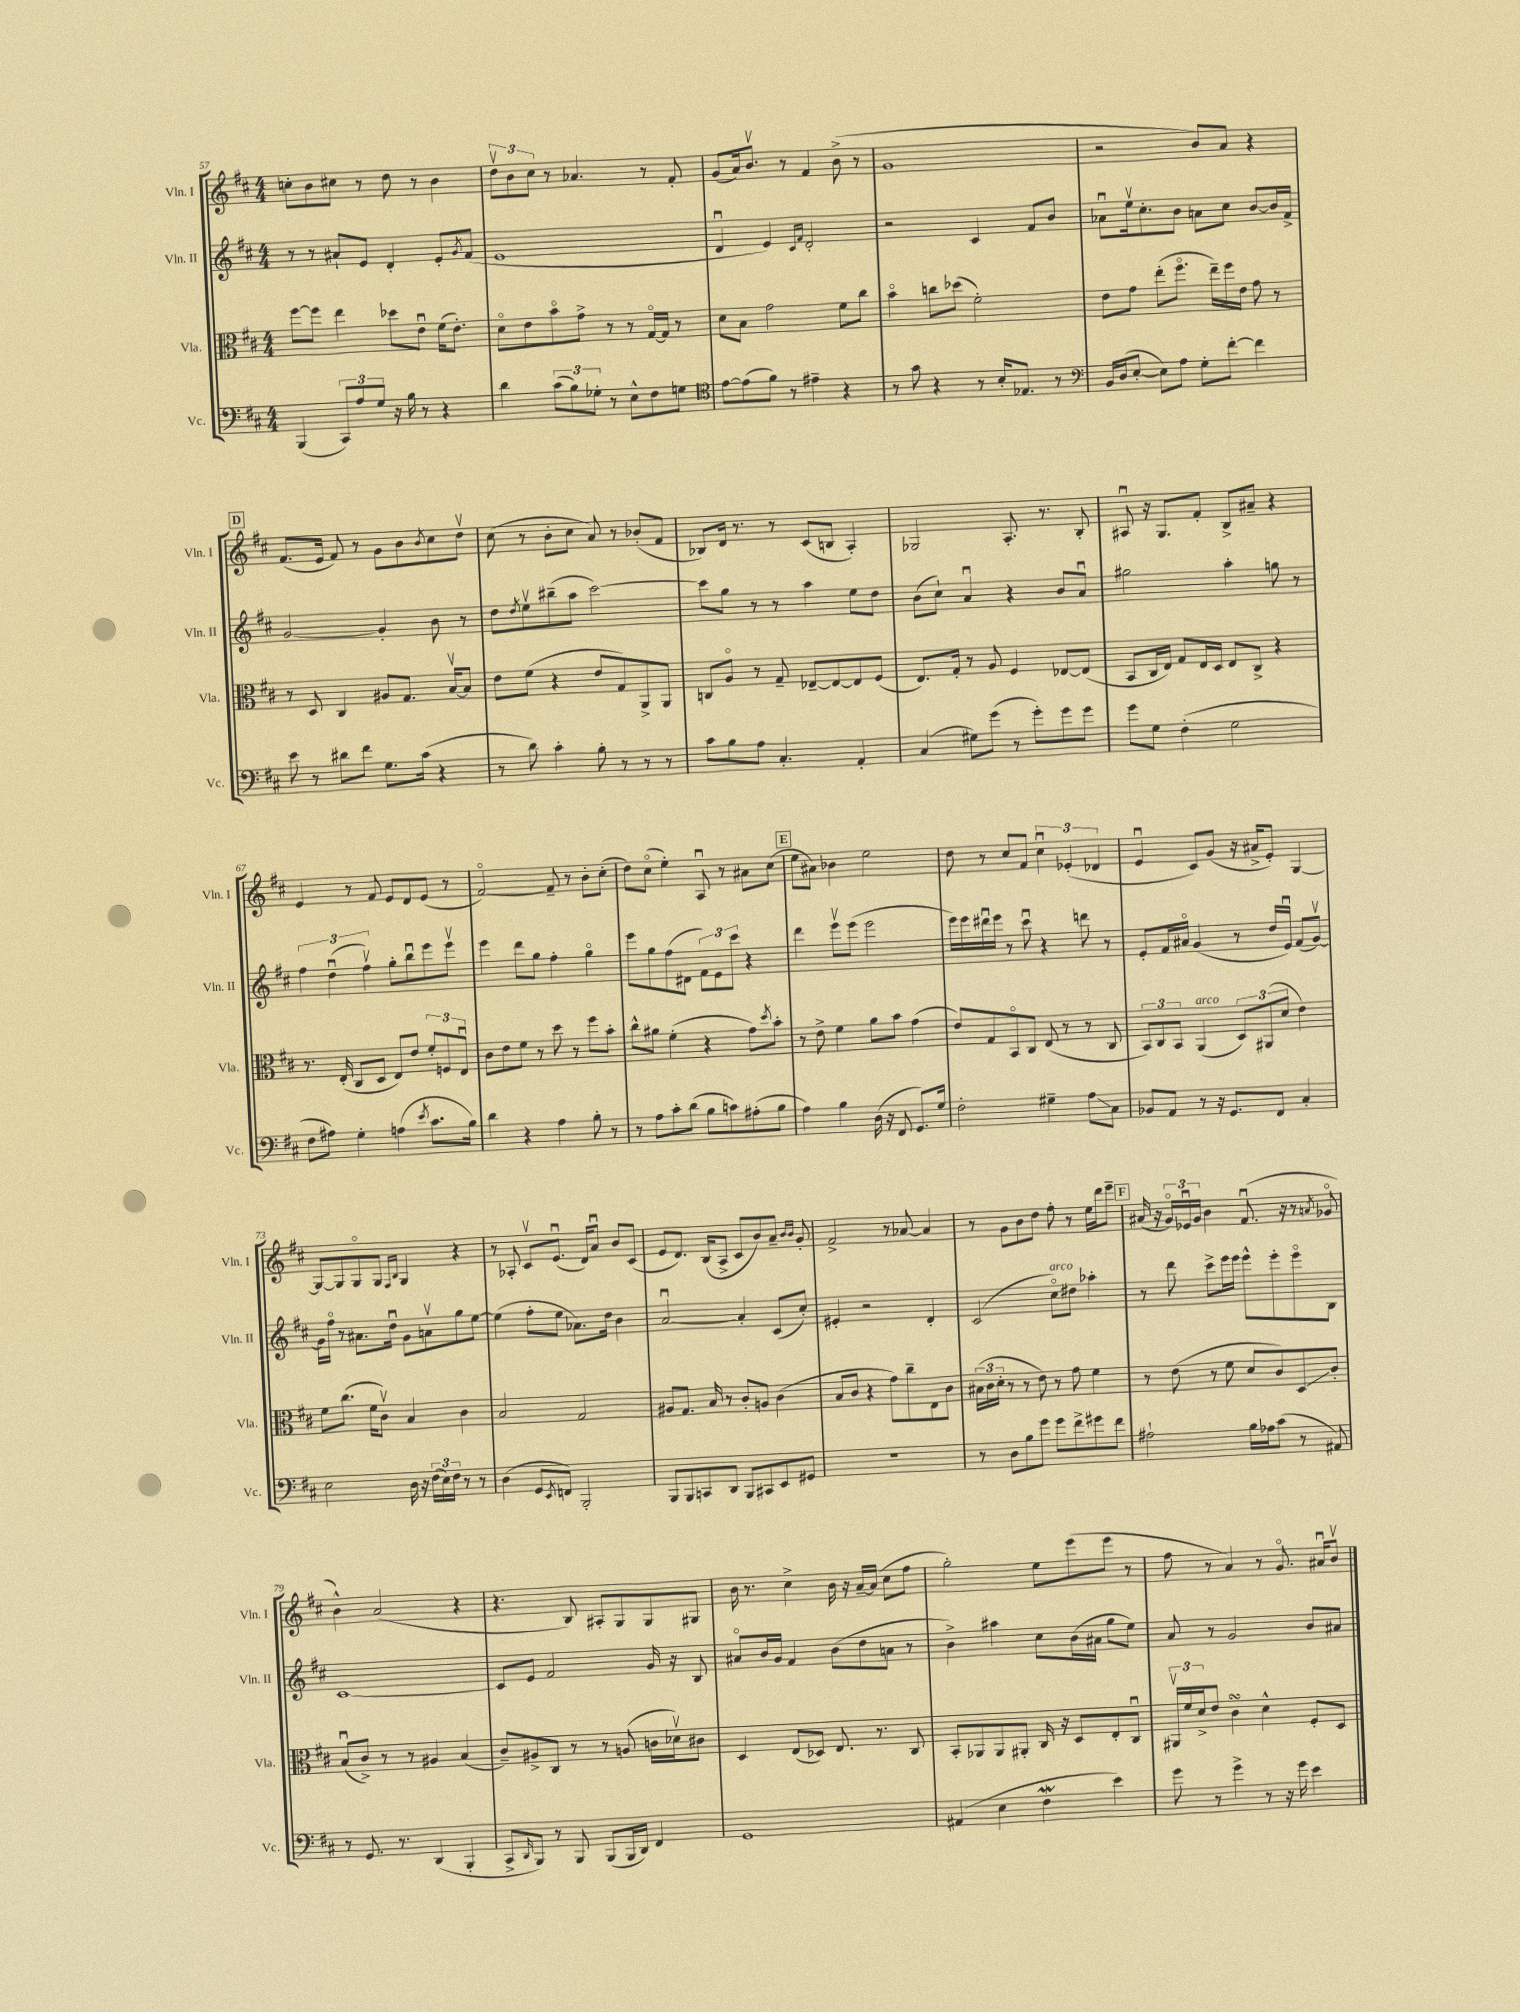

**kern	**kern	**kern	**kern
*staff4	*staff3	*staff2	*staff1
*clefF4	*clefC3	*clefG2	*clefG2
*k[f#c#]	*k[f#c#]	*k[f#c#]	*k[f#c#]
*M4/4	*M4/4	*M4/4	*M4/4
(4BBB	[8ff#	8r	8cc'
.	8ff#]	8r	8b
12CC#)	4ee	8a#`	8cc#
12A	.	.	.
.	.	8e	8r
12G	.	.	.
16r	8dd-	4d'	8dd
16B	.	.	.
8r	8eu	.	8r
4r	(16f#	8e'	4b
.	8.e')	.	.
.	.	8qg	.
.	.	(8f#	.
=	=	=	=
4d	8do	1e	12ddv
.	.	.	12b
.	8e	.	.
.	.	.	12cc#
(12c#	8bo	.	8r
12B)	.	.	.
.	8g^	.	4.a-
12G-'	.	.	.
8r	8r	.	.
8E^^	8r	.	.
8F#	[16Go	.	8r
.	16G]	.	.
8G	8r	.	8f#'
=	=	=	=
*clefC4	*	*	*
[8e	8d	4du	(8g
(8e]	8B	.	16a)
.	.	.	8.bv
8f#)	2g	4e)	.
8r	.	.	8r
.	.	16qqc#	.
.	.	16qqf#	.
4e#~	.	2d'	4f#
4r	8f#	.	(8b^
.	8cc#	.	8r
=	=	=	=
8r	4bo	2r	1g
8g	.	.	.
4r	8cc	.	.
.	(8dd-	.	.
8r	2f#')	4c#	.
16B'	.	.	.
8.E-	.	.	.
.	.	8f#	.
8r	.	8b	.
=	=	=	=
*clefF4	*	*	*
16BB	8e	8a-u	2r
(16D	.	.	.
[8E'	8g	16eev	.
.	.	8.cc#'	.
8E])	(8ee'	.	.
8A	8.ff#o	8b	.
8G'	.	8a	8b)
.	16ee~)	.	.
[8f#'	16ff#	8cc#	8a
.	16e	.	.
4f#]	8g	[8b	4r
.	8r	16b]	.
.	.	16f#^	.
=	=	=	=
8e	8r	[2g	(8.f#
8r	8D	.	.
.	.	.	16e
8d#	4C#	.	8f#)
8f#	.	.	8r
8.G	8A#	4g']	8g
.	8.G	.	8b
(16c#	.	.	.
.	.	.	8qb
4r	.	8b	8cc#
.	[16Bv	.	.
.	8B]	8r	8ddv
=	=	=	=
8r	8e	8dd	(8cc#
.	.	8qdd	.
8d)	(8f#	8eev	8r
4c#'	4r	(8bb#~	8b'
.	.	8aa	8cc#
8B'	8e	[2ccc#)	8a)
8r	8G)	.	8r
8r	8AA^	.	(8b-'
8r	8AA	.	8f#
=	=	=	=
8c#	8C	8ccc#]	8B-)
8B	8Ao	8gg	16d
.	.	.	8.r
8A	8r	8r	.
4.C#'	8G~	8r	8r
.	[8E-~	4aa	(8c#
.	8E-_	.	8B
4AA'	8E-]	8ee	4A')
.	(8F#	8dd	.
=	=	=	=
(4C#	8.E)	(8b	2G-
.	.	8cc#`)	.
.	16G'	.	.
8G#)	8r	4au	.
(8g	8A	.	.
8r	4F#	4r	8.A'
8g')	.	.	.
.	.	.	8.r
8g	[8E-	8b	.
8g	(8E-]	8au	8B'
=	=	=	=
8g	8BB	2gg#	8A#u
8G	16C#	.	16r
.	16E)	.	8.G
(4F#'	8G	.	.
.	16E	.	8f#'
.	16D	.	.
2G	8E	4aa'	8B^
.	8C#^	.	8a#~
.	4r	8gg	4r
.	.	8r	.
=	=	=	=
8F#	8.r	6ff#	4e
8A#)	.	.	.
.	.	(6ddu	.
.	(16E'	.	.
4G'	8C#	.	8r
.	.	6ff#v)	.
.	8D	.	8f#
(4A	8E)	8gg'	8e
.	8e	8bbu	8d
8qe	.	.	.
8.c#	12f#'	8eee	(8e
.	12F	.	.
.	.	8eeev	8r
.	12Eu	.	.
16B)	.	.	.
=	=	=	=
4d	8c#	4eee	[2f#o)
.	8e	.	.
4r	8f#	8ddd	.
.	8r	8gg	.
4A	8dd	4ff#'	8f#~]
.	8r	.	8r
8B'	8ff#	4ggo	8b'
8r	8b'	.	(8cc#'
=	=	=	=
8r	8cc#^^	8eee	8dd)
8A	8a#	8gg	(8cc#o
8c#'	(4f#'	(8ff#	4ee')
(8d	.	8d#	.
8B	4r	12f#)	8Au
.	.	12e	.
8c)	.	.	8r
.	.	12ccc#	.
(8A#'	8g)	4r	8a#
.	8qdd	.	.
8B	8b'	.	(8cc#
=	=	=	=
4A)	8r	4ddd	8ee
.	8e^	.	8a#)
4B	4f#	8eeev	4b-
.	.	(8eee	.
(16D	8a	2eee	2ee
16r	.	.	.
8FF#	8b	.	.
8.GG)	(4g	.	.
16G	.	.	.
=	=	=	=
2F#'	8e)	16eee)	8dd
.	.	16eee	.
.	8G	16ddd#u	8r
.	.	16eee	.
.	8BBo	8r	8cc#
.	8C#	8ccc#u	8f#
4G#~	(8E	4r	6cc#u
.	8r	.	.
.	.	.	(6e-'
8A	8r	8ddd	.
.	.	.	6d-
8C#	8C#	8r	.
=	=	=	=
8BB-	12BB)	8e'	4eu
.	12C#	.	.
8AA	.	16f#	.
.	12BB	.	.
.	.	16a#o	.
8r	(4AA	(4g	8c#)
16r	.	.	(8g
8.GG	.	.	.
.	12D)	8r	16r
.	.	.	16a#^
.	(12AA#	.	.
8FF#	.	16dd	8e')
.	12d	.	.
.	.	16eu)	.
4C#'	4e)	(8f#	[4G
.	.	[8gv)	.
=	=	=	=
2E	8f#	16g]	8G_
.	.	16ff#o	.
.	(8.cc#	8r	8G]
.	.	8.a#	8Go
.	16f#	.	.
.	8c#v)	.	8G
.	.	16ddu	.
.	.	.	16qqF#
.	.	.	16qqB
16D	4B	8g	4G
16r	.	.	.
(24F#	.	8av	.
24E)	.	.	.
24F#	.	.	.
8r	4c#	8gg	4r
8r	.	[8ee	.
=	=	=	=
(4D	2B	(4ee]	8r
.	.	.	8A-'
8GG	.	8ff#'	8c#v
8qEE	.	.	.
8FF)	.	8ee	(8.eu
2BBB'	2G	8.a-)	.
.	.	.	16d)
.	.	.	8au
.	.	16dd	.
.	.	4b	8b
.	.	.	(8c#
=	=	=	=
8BBB	8A#	[2au	8e
8BBB	8.G	.	8.d)
8CC	.	.	.
.	16B	.	(16B
8DD	8r	.	8A^
8BBB	8c#'	4a']	8c#
8CC#	8A	.	8b)
8EE	(4c#	(8c#	8a~
.	.	.	16qqb
.	.	.	16qqb
8GG#	.	8cc#')	8g'
=	=	=	=
1r	8B	4e#'	2f#^
.	8c#	.	.
.	4r	2r	.
.	8g)	.	8r
.	8cc#~	.	[8a-
.	8E	4d'	4a-]
.	8c#	.	.
=	=	=	=
8r	(24B#	(2c#	8r
.	24c#	.	.
.	24d'	.	.
8D	8r	.	8g
8B	8r	.	8b
8g	8e)	.	8dd
8g	8r	8cc#o)	8ff#'
8f#^	8g	8dd#	8r
8g#	4f#	4aa-'	16ee
.	.	.	16ddd
8f#	.	.	8eee~
=	=	=	=
2A#`	8r	8r	(16a#
.	.	.	16r
.	(8e	8ddd	24go)
.	.	.	24e-u
.	.	.	24g
.	8r	8ccc#^	4b
.	8f#	16eee	.
.	.	16eee	.
16B	8d	8eee^^	(8.f#u
16A-	.	.	.
(8c#	8c#)	8eee'	.
.	.	.	16r
8r	8D	8eeeo	8r
.	.	.	8qa
8AA#)	8c#'	8B	8g-o
=	=	=	=
8r	(8Bu	[1c#	4b^^)
8.GG	8c#^)	.	.
.	8r	.	(2a
8.r	.	.	.
.	8r	.	.
(4DD	4A#	.	.
4BBB'	(4B	.	4r
=	=	=	=
8CC#^	8c#~)	8c#]	4.r
16qqDD	.	.	.
8BBB)	8A#^	8e	.
8r	8C#	2f#	.
8BBB	8r	.	8B)
(8BBB	8r	.	8A#'
16BBB	(8A	.	8G
16DD)	.	.	.
4FF#	16c	16g	8G
.	16d-v)	16r	.
.	8c#	8B	8G#
=	=	=	=
1GG	4D	8a#o	16b
.	.	.	8.r
.	.	16b	.
.	.	16g	.
.	(8E	4f#	4cc#^
.	8D-)	.	.
.	8.E	(8b	16b
.	.	.	16r
.	.	8dd	[16a~
.	8.r	.	(16a]
.	.	8a	8cc#
.	8C#	8r	8ff#
=	=	=	=
(4AA#	8BB'	4b^)	2gg')
.	8AA-	.	.
4E	8AA-	4aa#	.
.	8AA#'	.	.
4F#	16C#	8cc#	8ee
.	16r	.	.
.	8D	(16b	(8eee
.	.	16a#	.
4e)	8E'	8gg	8eee
.	8C#u	8ee)	8r
=	=	=	=
8g	24AA#v	8a	8ff#
.	24f#	.	.
.	24d^	.	.
8r	8e	8r	8r
4g^	4c#	2g	4a)
8r	4d^^	.	8r
16r	.	.	8.go
16g	.	.	.
4e	8F#'	8b	.
.	.	.	16a#u
.	8D	8a#	8bv
==	==	==	==
*-	*-	*-	*-
